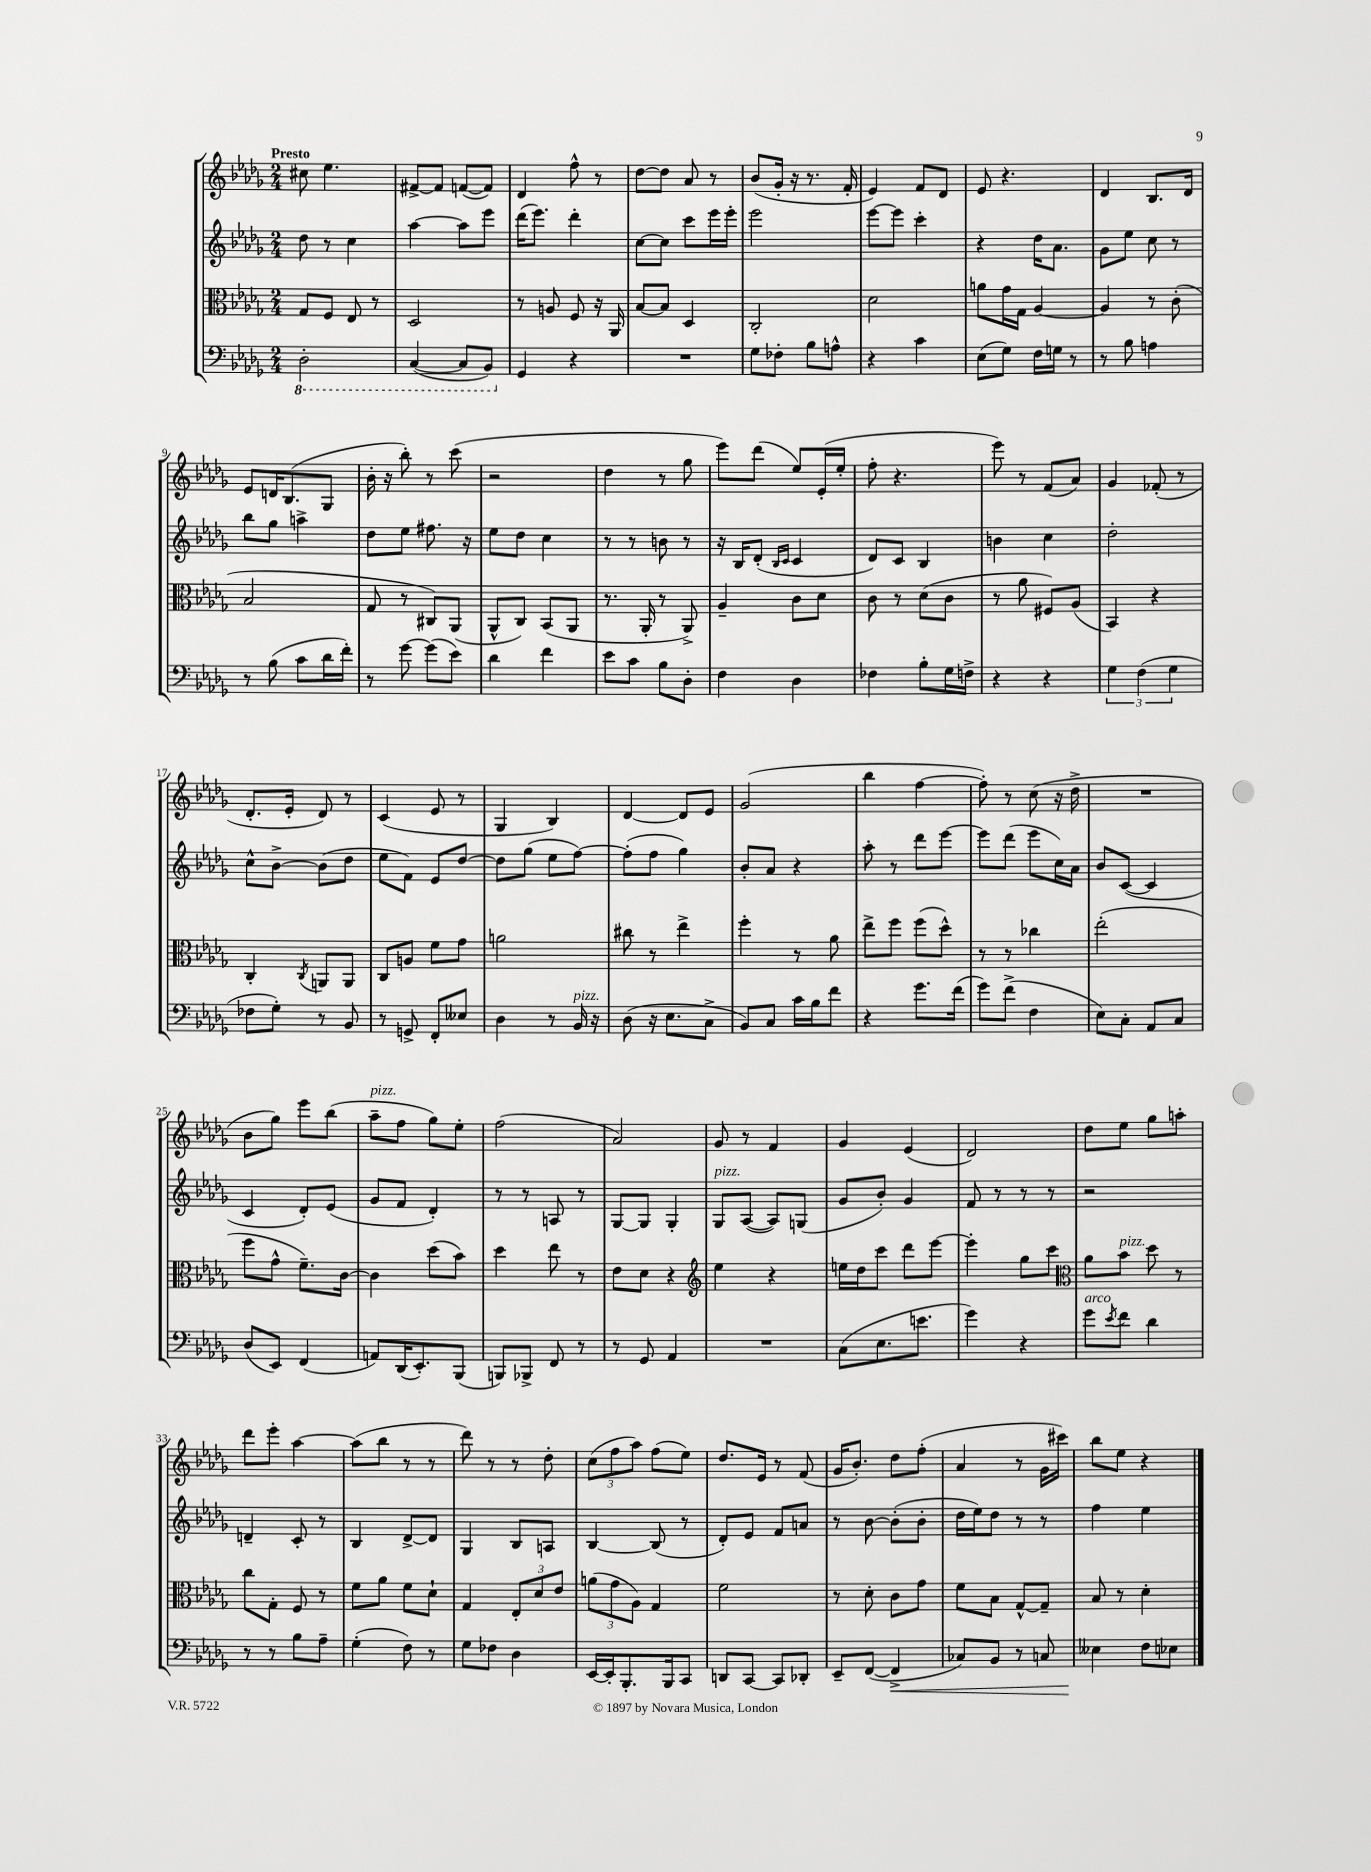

**kern	**dynam	**kern	**kern	**kern
*part4	*part4	*part3	*part2	*part1
*staff4	*staff4	*staff3	*staff2	*staff1
*clefF4	*	*clefC3	*clefG2	*clefG2
*k[b-e-a-d-g-]	*	*k[b-e-a-d-g-]	*k[b-e-a-d-g-]	*k[b-e-a-d-g-]
*M2/4	*	*M2/4	*M2/4	*M2/4
*8ba	*	*	*	*
=1	=1	=1	=1	=1
!	!	!	!	!LO:TX:a:B:t=Presto
2DD-'\	.	8G-/L	8dd-\	8cc#X\
.	.	8F/J	8r	4.ee-\
.	.	8E-/	4cc\	.
.	.	8r	.	.
=2	=2	=2	=2	=2
([4CC/	.	2D-/	[4aa-\	[8f#X^/L
.	.	.	.	8f#/J]
8CC/L]	.	.	8aa-\L]	([8fn/L
8BBB-/J)	.	.	8eee-\J	8f/J])
=3	=3	=3	=3	=3
*X8ba	*	*	*	*
4GG-/	.	8r	(16ddd-\KL	4d-/
.	.	.	8.eee-\J)	.
.	.	8An/	.	.
4r	.	8F/	4ddd-'\	8ff^^\
.	.	16r	.	8r
.	.	16AA-/	.	.
=4	=4	=4	=4	=4
2r	.	[8B-/L	[8cc\L	[8dd-\L
.	.	8B-/J]	8cc\J]	8dd-\J]
.	.	4D-/	8ccc\L	8a-/
.	.	.	16eee-\L	8r
.	.	.	16eee-'\JJ	.
=5	=5	=5	=5	=5
8G-\L	.	2C'/	2eee-\	(8b-/L
8F-X'\J	.	.	.	16g-'/Jk
.	.	.	.	16r
8B-\L	.	.	.	8.r
8An^^\J	.	.	.	.
.	.	.	.	16f'/
=6	=6	=6	=6	=6
4r	.	2d-\	[8eee-\L	4e-/)
.	.	.	8eee-\J]	.
4c\	.	.	4ccc'\	8f/L
.	.	.	.	8d-/J
=7	=7	=7	=7	=7
(8E-\L	.	8an\L	4r	8e-/
8G-\J)	.	16g-\L	.	4.r
.	.	16G-\JJ	.	.
16F\LL	.	[4A-/	16dd-\KL	.
16Gn\JJ	.	.	8.a-\J	.
8r	.	.	.	.
=8	=8	=8	=8	=8
8r	.	4A-/]	8g-\L	4d-/
8B-\	.	.	8ee-\J	.
4An\	.	8r	8cc\	8.B-/L
.	.	(8c'\	8r	.
.	.	.	.	16d-/Jk
!!LO:LB:g=z
=9	=9	=9	=9	=9
8r	.	2B-/	8bb-\L	8e-/L
(8B-\	.	.	8gg-\J	16dn/K
.	.	.	.	(8.B-/
8c\L	.	.	4aan^\	.
16d-\L	.	.	.	8G-/J
16f'\JJ)	.	.	.	.
=10	=10	=10	=10	=10
8r	.	8G-/	8dd-\L	16b-'\
.	.	.	.	16r
[8g-\	.	8r	8ee-\J	8bb-'\)
(8g-\L]	.	8C#X/L)	8.ff#X\	8r
8e-\J)	.	(8AA-/J	.	(8ccc\
.	.	.	16r	.
=11	=11	=11	=11	=11
4d-\	.	8AA-^^/L	8ee-\L	2r
.	.	8C/J)	8dd-\J	.
4f\	.	(8BB-/L	4cc\	.
.	.	8AA-/J	.	.
=12	=12	=12	=12	=12
8e-\L	.	8.r	8r	4dd-\
8c\J	.	.	8r	.
.	.	16AA-'/	.	.
8B-\L	.	8r	8bn\	8r
8D-'\J	.	8AA-^/)	8r	8gg-\
=13	=13	=13	=13	=13
4F\	.	4A-~/	16r	8eee-\L)
.	.	.	16B-/KL	.
.	.	.	(8d-'/J	(8ddd-\J
.	.	.	16qqB-/LL	.
.	.	.	16qqc/JJ	.
4D-\	.	8c\L	4c/	8ee-/L)
.	.	8d-\J	.	(16e-'/L
.	.	.	.	16ee-'/JJ
=14	=14	=14	=14	=14
4F-X\	.	8c\	8d-/L)	8ff'\
.	.	8r	8c/J	4.r
8B-'\L	.	(8d-\L	4B-/	.
16G-\L	.	8c\J	.	.
16Fn^\JJ	.	.	.	.
=15	=15	=15	=15	=15
4r	.	8r	4bn\	8eee-\)
.	.	8a-\	.	8r
4r	.	8F#X/L)	4cc\	(8f/L
.	.	(8A-/J	.	8a-/J)
=16	=16	=16	=16	=16
6G-\	.	4BB-/)	2dd-'\	4g-/
(6F\	.	.	.	.
.	.	4r	.	(8f-X'/
6G-\	.	.	.	.
.	.	.	.	8r
!!LO:LB:g=z
=17	=17	=17	=17	=17
8F-X\L	.	4C'/	8cc^^\L	8.d-'/L
8G-'\J)	.	.	[8b-^\J	.
.	.	.	.	16e-'/Jk
.	.	8qC/	.	.
8r	.	8AAn/L	(8b-\L]	8d-/)
8BB-/	.	8AA/J	8dd-\J	8r
=18	=18	=18	=18	=18
8r	.	8C/L	8ee-\L	(4c/
8GGn^/	.	8An/J	8f\J)	.
8FF'/L	.	8f\L	8e-/L	8e-/
8E--X/J	.	8g-\J	[8dd-/J	8r
=19	=19	=19	=19	=19
4D-\	.	2an\	8dd-\L]	4G-/
.	.	.	(8gg-\J	.
8r	.	.	8ee-\L	4B-/)
!LO:TX:a:i:t=pizz.	!	!	!	!
16BB-/	.	.	[8ff\J)	.
16r	.	.	.	.
=20	=20	=20	=20	=20
(8D-\	.	8cc#X\	(8ff'\L]	[4d-/
16r	.	8r	8ff\J	.
8.E-\L	.	.	.	.
.	.	4ee-^\	4gg-\)	8d-/L]
8C^\J	.	.	.	8e-/J
=21	=21	=21	=21	=21
8BB-/L)	.	4ff'\	8b-'/L	(2g-/
8C/J	.	.	8a-/J	.
16c\LL	.	8r	4r	.
16B-\J	.	.	.	.
8f\J	.	8a-\	.	.
=22	=22	=22	=22	=22
4r	.	8ee-^\L	8aa-'\	4bb-\
.	.	8ff\J	8r	.
8.g-\L	.	(8ff\L	8ddd-\L	[4ff\
.	.	8dd-^^\J)	[8eee-\J	.
(16f\Jk	.	.	.	.
=23	=23	=23	=23	=23
8g-\L)	.	8r	8eee-\L]	8ff'\])
(8f^\J	.	8r	(8ddd-\J	8r
4F\	.	4cc-X\	8eee-\L	(8cc\
.	.	.	16cc\L)	16r
.	.	.	16a-\JJ	16dd-^\
=24	=24	=24	=24	=24
8E-\L)	.	(2ee-'\	8b-/L	2r
8C'\J	.	.	([8c/J	.
8AA-/L	.	.	4c/]	.
8C/J	.	.	.	.
!!LO:LB:g=z
=25	=25	=25	=25	=25
(8D-/L	.	8ff\L	4c/	8b-\L
8EE-/J)	.	8g-^^\J	.	8gg-\J)
(4FF/	.	8.f~\L)	8d-'/L)	8eee-\L
.	.	.	(8e-/J	(8bb-\J
.	.	[16c\Jk	.	.
=26	=26	=26	=26	=26
!	!	!	!	!LO:TX:a:i:t=pizz.
8AAn/L)	.	4c\]	8g-/L	8aa-~\L
(16DD-/K	.	.	8f/J	8ff\J
8.EE-'/)	.	.	.	.
.	.	(8dd-\L	4d-'/)	8gg-\L)
(8BBB-/J	.	8b-\J)	.	8ee-'\J
=27	=27	=27	=27	=27
8BBBn/L)	.	4dd-\	8r	(2ff\
8BBB-X^/J	.	.	8r	.
8FF/	.	8ee-\	8An/	.
8r	.	8r	8r	.
=28	=28	=28	=28	=28
8r	.	8e-\L	[8G-/L	2a-/)
8GG-/	.	8d-\J	8G-/J]	.
4AA-/	.	4r	4G-'/	.
=29	=29	=29	=29	=29
*	*	*clefG2	*	*
!	!	!	!LO:TX:a:i:t=pizz.	!
2r	.	4ee-\	8G-/L	8g-/
.	.	.	([8A-/J	8r
.	.	4r	8A-/L])	4f/
.	.	.	(8Gn/J	.
=30	=30	=30	=30	=30
(8C\L	.	16een\LL	8g-/L	4g-/
.	.	16dd-\J	.	.
8.E-\	.	8ccc\J	8b-'/J)	.
.	.	8ddd-\L	4g-/	(4e-/
8.en\J	.	.	.	.
.	.	[8eee-\J	.	.
=31	=31	=31	=31	=31
4g-\)	.	4eee-'\]	8f/	2d-/)
.	.	.	8r	.
4r	.	8gg-\L	8r	.
.	.	8ccc\J	8r	.
=32	=32	=32	=32	=32
*	*	*clefC3	*	*
!LO:TX:a:i:t=arco	!	!	!	!
8g-\L	.	8a-\L	2r	8dd-\L
8qe-/	.	.	.	.
!	!	!LO:TX:a:i:t=pizz.	!	!
8f\J	.	8b-\J	.	8ee-\J
4d-\	.	8dd-\	.	8gg-\L
.	.	8r	.	8aan'\J
!!LO:LB:g=z
=33	=33	=33	=33	=33
8r	.	8cc\L	4dn~/	8ddd-\L
8r	.	8G-'\J	.	8eee-'\J
8B-\L	.	8F/	8c'/	[4aa-\
8A-~\J	.	8r	8r	.
=34	=34	=34	=34	=34
(4G-'\	.	8f\L	4B-/	(8aa-\L]
.	.	8a-\J	.	8bb-\J
8F\)	.	8f\L	[8d-^/L	8r
8r	.	8d-`\J	8d-/J]	8r
=35	=35	=35	=35	=35
8G-\L	.	4G-/	4G-/	8ddd-\)
8F-X\J	.	.	.	8r
4D-\	.	12E-'/L	8B-/L	8r
.	.	12d-/	.	.
.	.	.	8An/J	8dd-'\
.	.	12e-/J	.	.
=36	=36	=36	=36	=36
[16EE-/LL	.	(12an\L	[4B-/	(12cc\L
16EE-'/J]	.	.	.	.
.	.	12g-\	.	12ff\
8.BBB-'/	.	.	.	.
.	.	12A-\J)	.	12aa-\J)
.	.	4G-/	(8B-/]	(8ff\L
16BBB-/k	.	.	.	.
8CC/J	.	.	8r	8ee-\J)
=37	=37	=37	=37	=37
8DDn/L	.	2f\	8d-'/L)	8.dd-/L
[8CC/J	.	.	8e-/J	.
.	.	.	.	16e-/Jk
8CC/L]	.	.	8f/L	8r
8DD-X'/J	.	.	8an/J	(8f/
=38	=38	=38	=38	=38
8EE-~/L	.	8r	8r	16g-/KL
.	.	.	.	8.b-'/J)
([8FF/J	.	8d-'\	[8b-\	.
!	!LO:HP:b	!	!	!
4FF^/]	<	8c\L	(8b-'\L]	8dd-\L
.	.	8g-\J	8b-'\J	(8ff'\J
=39	=39	=39	=39	=39
8C-X/L)	.	8f\L	16dd-\LL	4a-/
.	.	.	16ee-\J)	.
8BB-/J	.	8B-\J	8dd-\J	.
8r	.	[8G-^^/L	8r	8r
8Cn/	.	8G-~/J]	8r	16g-\LL
.	.	.	.	16ccc#X\JJ)
=40	=40	=40	=40	=40
4E--X\	.	8B-/	4ff\	8bb-\L
.	.	8r	.	8ee-\J
8F\L	[	4d-'\	4ee-\	4r
8E-X\J	.	.	.	.
==	==	==	==	==
*-	*-	*-	*-	*-
